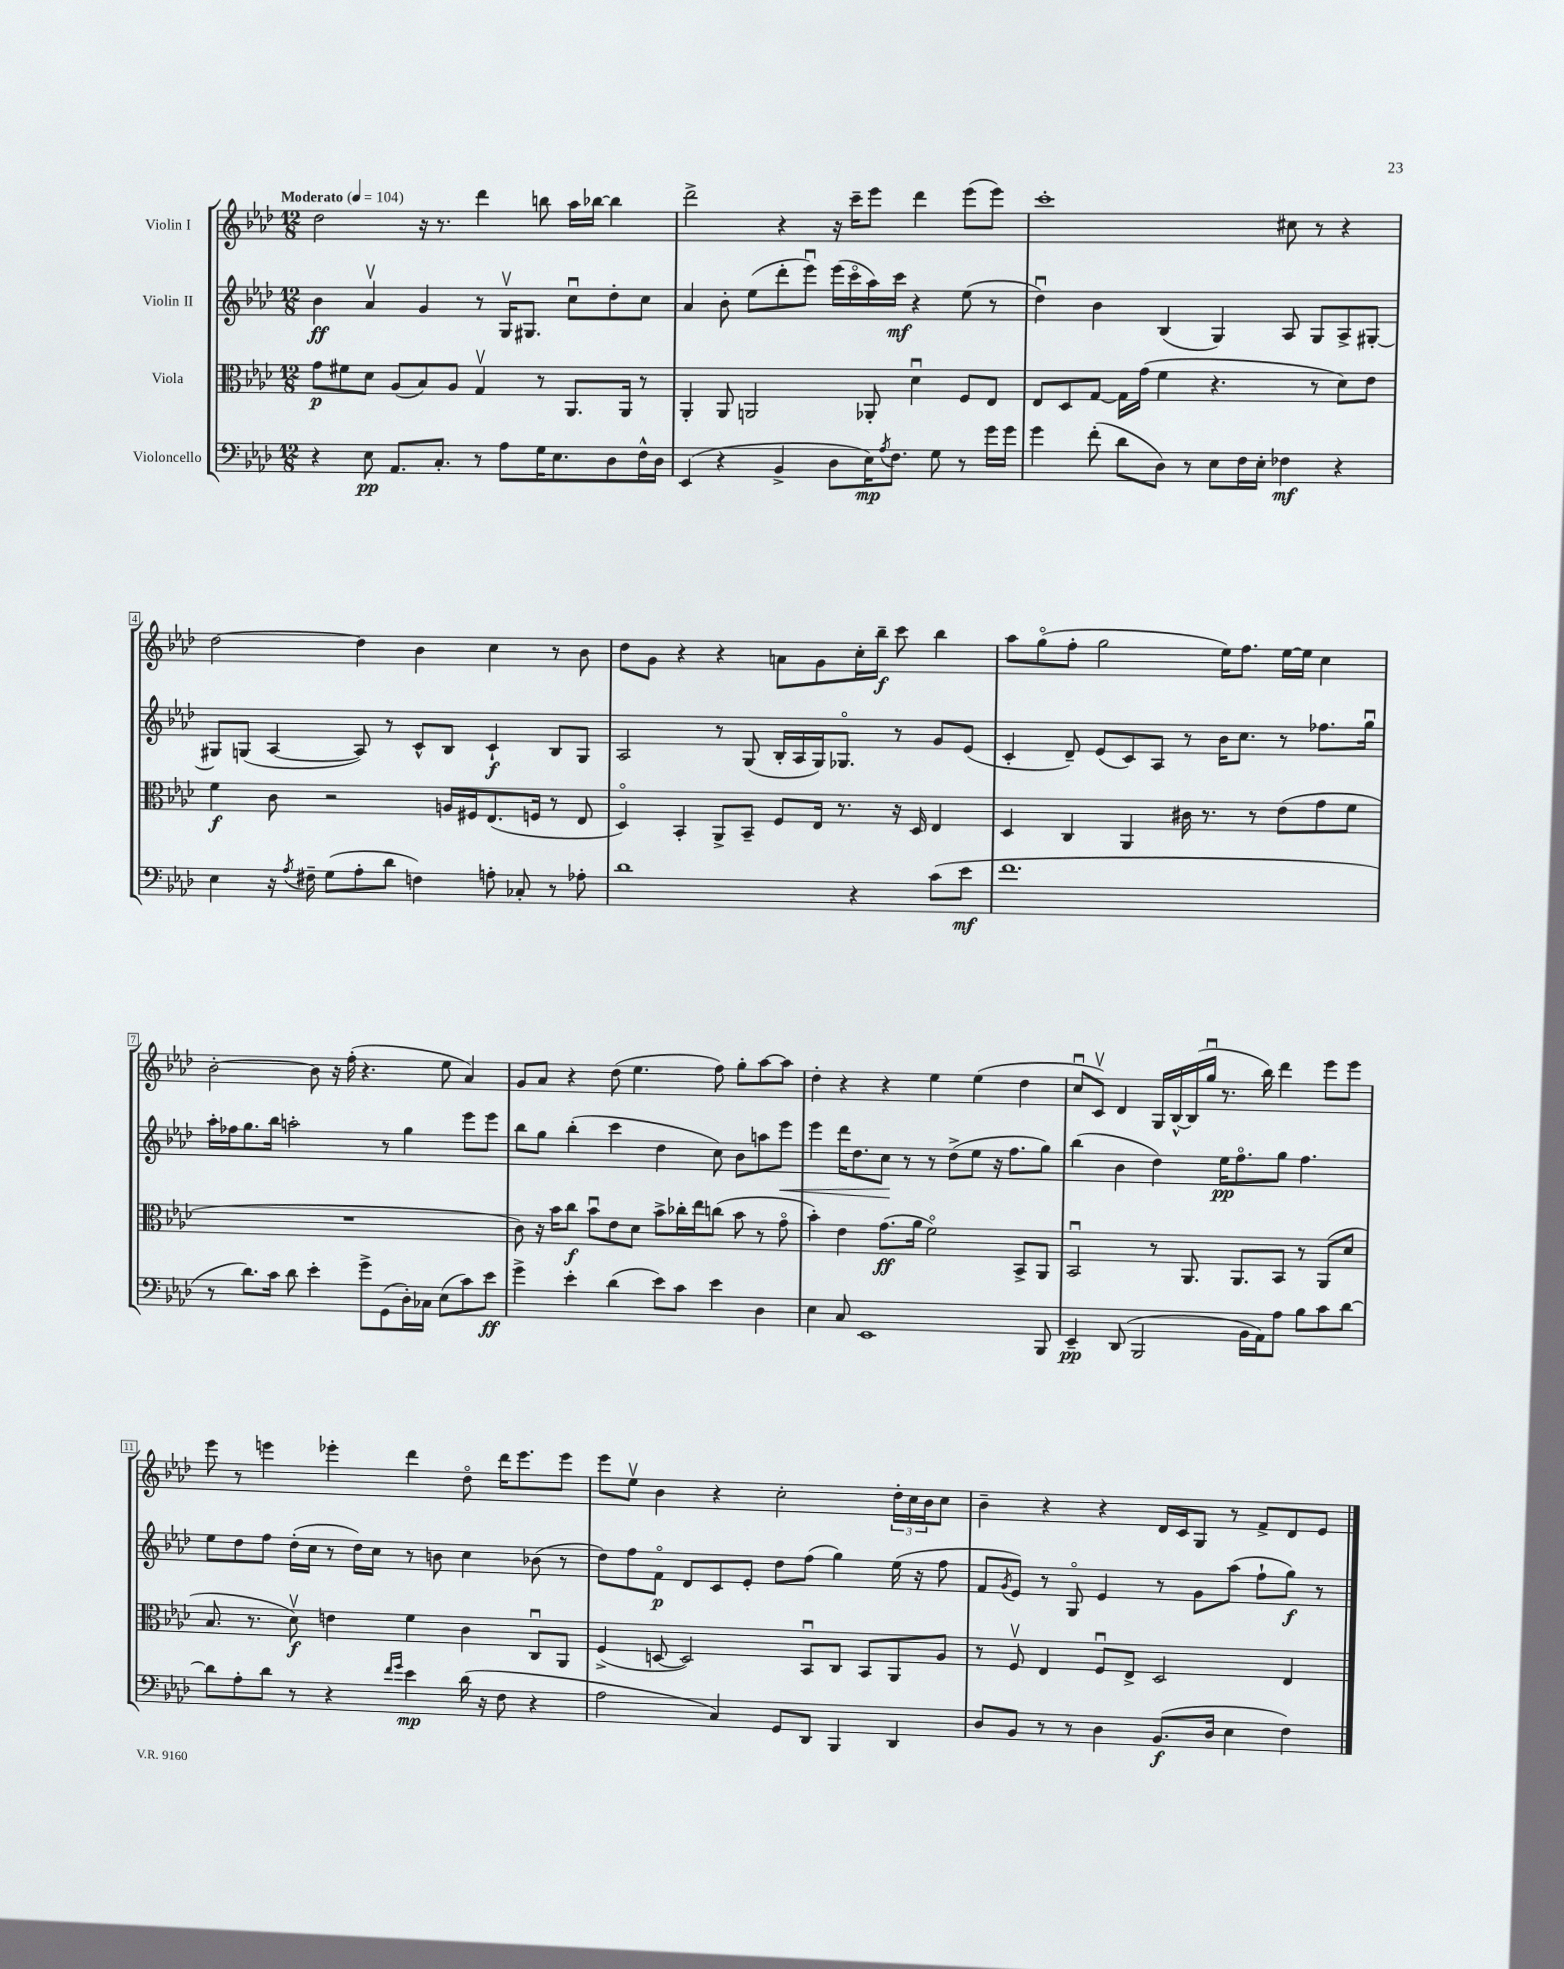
<<
\new StaffGroup <<
\new Staff = "s0" \with { instrumentName = "Violin I" } {
    \clef treble \key aes \major \numericTimeSignature \time 12/8 \tempo "Moderato" 4 = 104
    des''2 r16 r8. des'''4 b''8 aes''16 bes''16~ bes''4 |
    des'''2-> r4 r16 c'''16-- ees'''8 des'''4 ees'''8( ees'''8) |
    c'''1-. cis''8 r8 r4 |
    des''2~ des''4 bes'4 c''4 r8 bes'8 |
    des''8 g'8 r4 r4 a'8 g'8 c''16-. bes''16--\f c'''8 bes''4 |
    aes''8 g''8\flageolet( f''8-. g''2 ees''16) f''8. ees''16~ ees''16 c''4 |
    bes'2~-. bes'8 r16 f''16-.( r4. ees''8 aes'4) |
    g'8 aes'8 r4 des''8( ees''4. f''8) g''8-. aes''8~ aes''8 |
    des''4-. r4 r4 ees''4 ees''4( des''4 |
    c''8\downbow c'8\upbow) des'4 g16 bes16~-^ bes16( g''16\downbow r8. bes''16) des'''4 ees'''8 ees'''8 |
    ees'''8 r8 e'''4 ees'''4-. des'''4 des''8\flageolet des'''16 ees'''8. ees'''8 |
    ees'''8 ees''8\upbow bes'4 r4 c''2-. \tuplet 3/2 { des''16-. c''16 bes'16 } c''8 |
    bes'4-- r4 r4 des'16 c'16 g8 r8 f'8-> des'8 ees'8 \bar "|." |
}
\new Staff = "s1" \with { instrumentName = "Violin II" } {
    \clef treble \key aes \major \numericTimeSignature \time 12/8
    bes'4\ff aes'4\upbow g'4 r8 g16\upbow gis8. c''8\downbow des''8-. c''8 |
    aes'4 bes'8-. ees''8( des'''8-. ees'''8\downbow) ees'''16( c'''16\flageolet aes''16) c'''16\mf r4 ees''8( r8 |
    des''4\downbow) bes'4 bes4( g4) aes8 g8 aes8-> gis8~-. |
    gis8 g8( aes4~ aes8) r8 c'8-^ bes8 c'4-!\f bes8 g8 |
    aes2 r8 g8( bes16-. aes16 g16) ges8.\flageolet r8 g'8 ees'8( |
    c'4-. des'8--) ees'8( c'8) aes8 r8 bes'16 c''8. r8 fes''8. g''16\downbow |
    aes''16-. fes''16 g''8. bes''16 a''2-. r8 g''4 ees'''8 ees'''8 |
    bes''8 g''8 bes''4-.( c'''4 des''4 c''8) bes'8 a''8 ees'''8\< |
    ees'''4 des'''16 des''8. c''8\! r8 r8 des''8->( ees''8 r16 f''8. g''8) |
    bes''4( bes'4 des''4) ees''16\pp f''8.\flageolet g''8 f''4. |
    ees''8 des''8 f''8 des''16-.( c''16 r8 des''16) c''16 r8 b'8 c''4 bes'8( r8 |
    des''8) f''8 f'8\flageolet\p des'8 c'8 ees'8-. des''8 f''8( g''4) ees''16( r16 f''8 |
    f'8 \acciaccatura { g'8 } ees'8) r8 g8\flageolet ees'4 r8 g'8 aes''8( f''8-! g''8\f) r8 \bar "|." |
}
\new Staff = "s2" \with { instrumentName = "Viola" } {
    \clef alto \key aes \major \numericTimeSignature \time 12/8
    g'8\p fis'8 des'8 aes8( bes8) aes8 g4\upbow r8 aes,8. aes,16 r8 |
    aes,4-. aes,8 a,2 aes,8-. des'4\downbow f8 ees8 |
    ees8 des8 g8~ g16 g'16( f'4 r4. r8 des'8) ees'8 |
    f'4\f c'8 r2 a16 fis16 ees8.( f16 r8 ees8 |
    des4\flageolet) bes,4-. aes,8-> bes,8-- f8 ees16 r8. r16 des16 ees4 |
    des4 c4 aes,4 cis'16 r8. r8 ees'8( g'8 f'8 |
    R1. |
    c'8) r16 bes'16 c''8\f bes'8\downbow ees'8 des'8 bes'8-> ces''16-. ees''16 c''8( bes'8 r8 g'8\flageolet |
    bes'4-.) ees'4 g'8.\ff( aes'16 f'2\flageolet) bes,8-> aes,8 |
    bes,2\downbow r8 aes,8. aes,8. bes,8 r8 aes,8( des'8 |
    bes8. r8. des'8\upbow\f) e'4 f'4 c'4 c8\downbow aes,8 |
    f4->( d8~ d2) bes,8\downbow c8 bes,8 aes,8 aes8 |
    r8 f8\upbow ees4 f8\downbow ees8-> des2 ees4 \bar "|." |
}
\new Staff = "s3" \with { instrumentName = "Violoncello" } {
    \clef bass \key aes \major \numericTimeSignature \time 12/8
    r4 ees8\pp aes,8. c8.-. r8 aes8 g16 ees8. des8 f16-^ des16 |
    ees,4( r4 bes,4-> des8 ees16\mp) \acciaccatura { aes8 } f8. g8 r8 g'16 g'16 |
    g'4 f'8-.( des'8 des8) r8 ees8 f16 ees16-. fes4\mf r4 |
    ees4 r16 \acciaccatura { aes8 } fis16-- g8( aes8-. des'8 f4) a8-. ces8-. r8 aes8-. |
    des'1 r4 c'8( ees'8\mf |
    f'1. |
    r8 des'8.) c'16 des'8 ees'4-. g'8-> g,8( des16-.) ces16 ees8( c'8) ees'8\ff |
    g'4-> ees'4-. des'4( ees'8) c'8 ees'4 des4 |
    ees4 c8 ees,1 bes,,8 |
    ees,4--\pp des,8( bes,,2 bes,16 aes,16) aes8 bes8 c'8 des'8~ |
    des'8 aes8-. des'8 r8 r4 \grace { f'16 g'16 } ees'4\mp des'16( r16 f8 r4 |
    aes2 c4) g,8 des,8 bes,,4 des,4 |
    des8 bes,8 r8 r8 des4 bes,8.\f( des16 ees4 f4) \bar "|." |
}
>>
>>
\layout { \context { \Score \override BarNumber.stencil = #(make-stencil-boxer 0.1 0.3 ly:text-interface::print) } }
